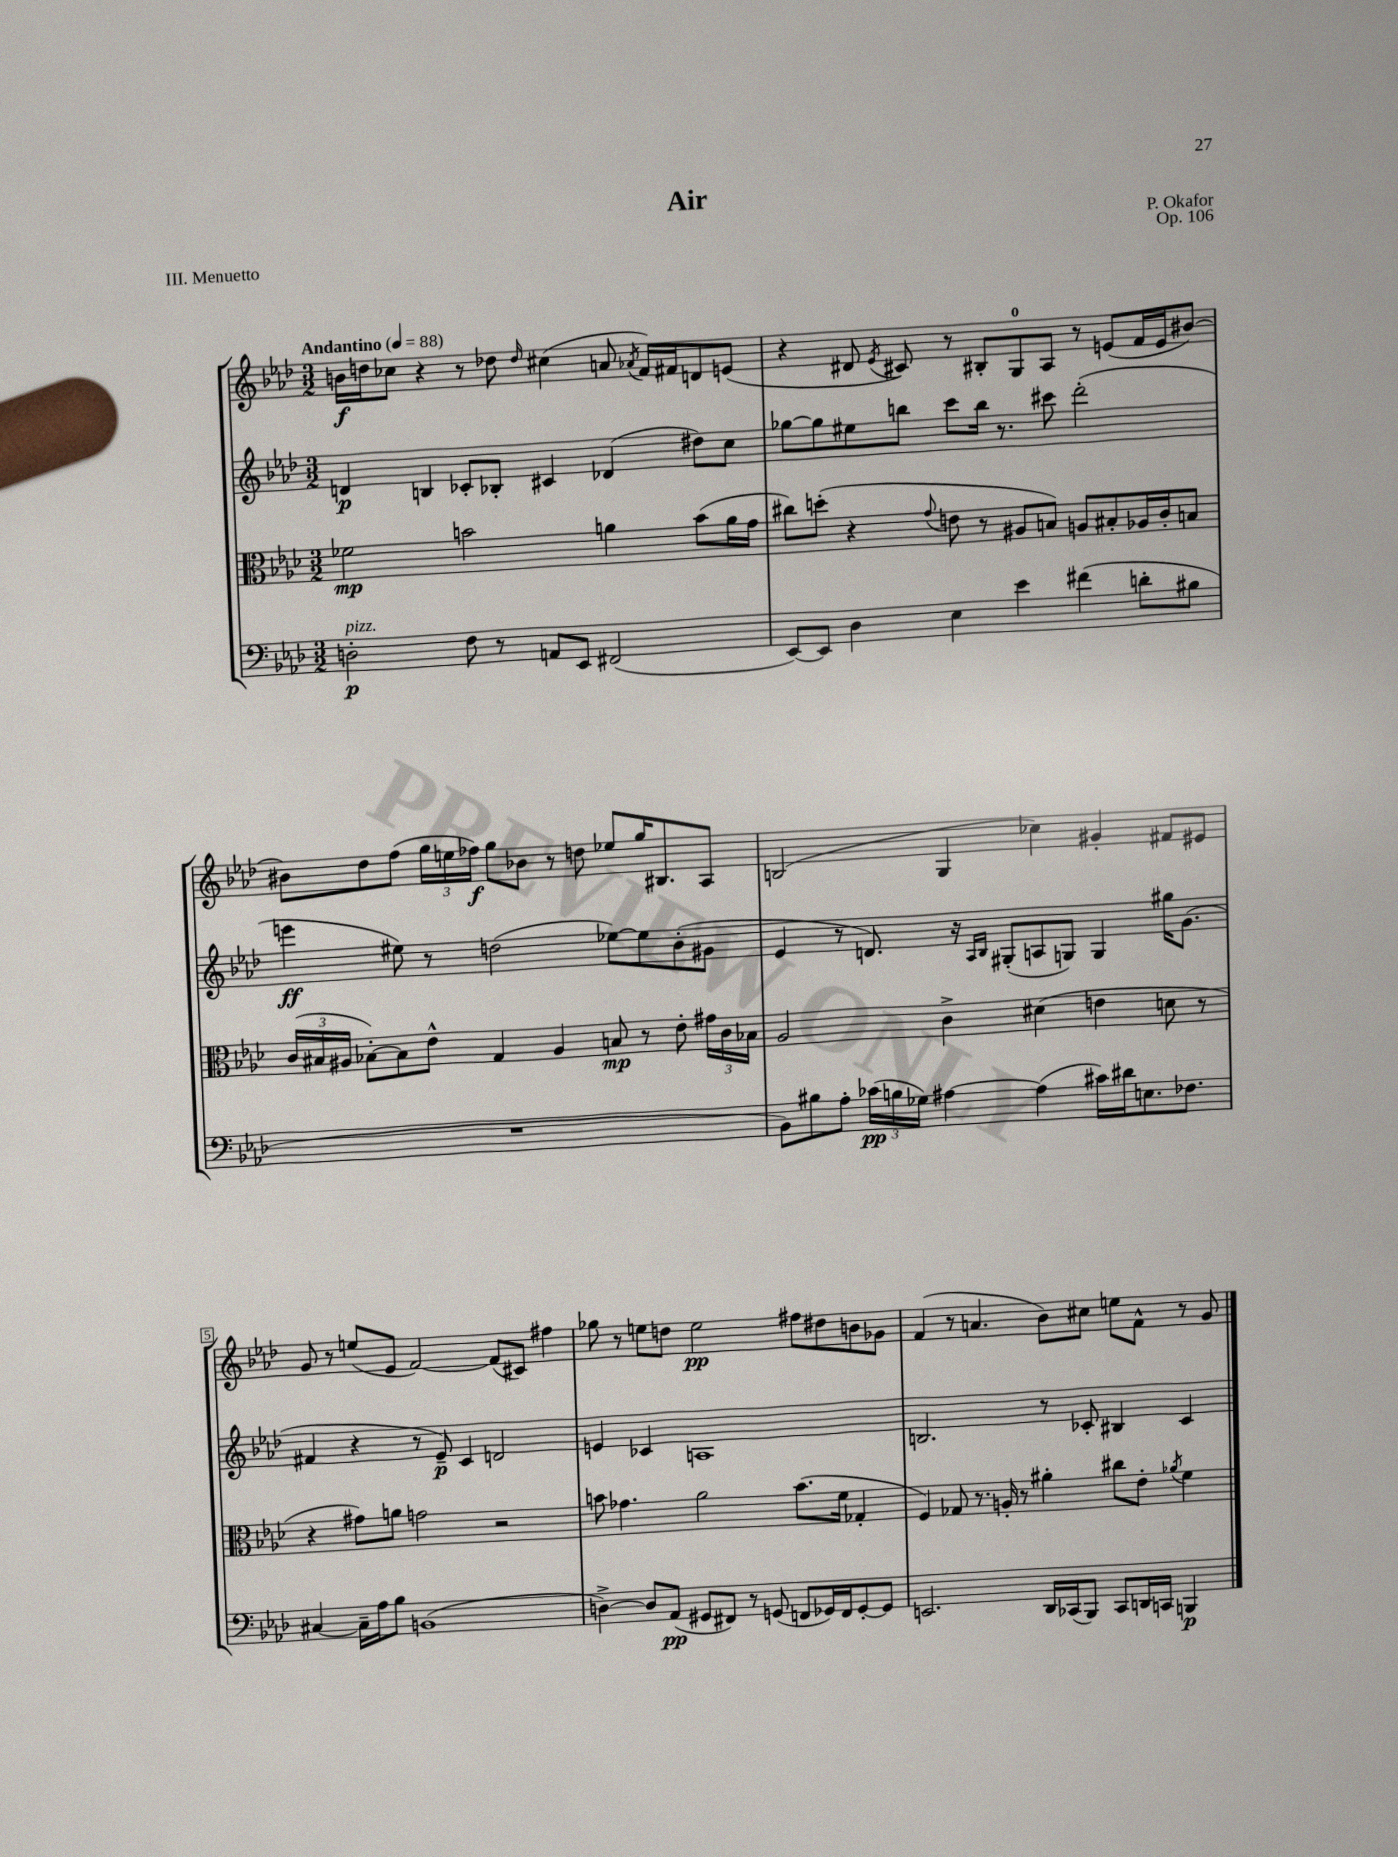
\header { title = "Air" composer = "P. Okafor" opus = "Op. 106" piece = "III. Menuetto" }
<<
\new StaffGroup <<
\new Staff = "s0" {
    \clef treble \key aes \major \numericTimeSignature \time 3/2 \tempo "Andantino" 4 = 88
    \autoBeamOff b'16[\f d''16 ces''8] r4 r8 des''8 \grace { des''16 } cis''4( a'8 \acciaccatura { aes'8 } f'16[) fis'16 d'8 e'8]( |
    r4 dis'8 \acciaccatura { ees'8 } cis'8) r8 bis8[-. g8-0 aes8] r8 e'8[( f'16 e'16 bis'8]~) |
    bis'8[ des''8 f''8]( \tuplet 3/2 { g''16[ e''16 fes''16]\f) } g''8[ bes'8] r8 d''8 ees''8[ g''16 bis8. aes8] |
    b2( g4 ces''4) gis'4-. fis'8[ eis'8] |
    g'8 r8 e''8[( ees'8] f'2~) f'8[( cis'8]) fis''4 |
    ges''8 r8 e''8[ d''8] e''2\pp fis''8[ dis''8 b'8 ges'8] |
    f'4( r8 a'4. bes'8[) cis''8] e''8[ f'8]-^ r8 g'8 \bar "|." |
}
\new Staff = "s1" {
    \clef treble \key aes \major \numericTimeSignature \time 3/2
    \autoBeamOff d'4\p b4 ces'8[-. bes8]-. cis'4 des'4( dis''8[) c''8] |
    ges''8[~ ges''8 eis''8 b''8] c'''8[ b''16] r8. cis'''8 des'''2-.( |
    e'''4\ff eis''8) r8 d''2( ees''8[~) ees''8 bes'8-.( gis'8] |
    ees'4 r8 d'8.) r16 \grace { aes16[ bes16] } gis8[-.( a8 g8]) g4 gis''16[ g'8.]( |
    fis'4 r4 r8 ees'8--\p) c'4 d'2 |
    e'4 ces'4 a1 |
    b2. r8 ces'8-. bis4 ces'4 \bar "|." |
}
\new Staff = "s2" {
    \clef alto \key aes \major \numericTimeSignature \time 3/2
    \autoBeamOff fes'2\mp b'2 a'4 b'8[( a'16 g'16] |
    cis''8[) d''8]-.( r4 \appoggiatura { g'8 } e'8 r8 ais8[ b8]) a8[ bis8-. aes16 c'16-. b8] |
    \tuplet 3/2 { c'16[( bis16 ais16] } bes8[~-.) bes8 ees'8]-^ g4 ais4 b8\mp r8 ees'8-. \tuplet 3/2 { gis'16[ c'16 bes16] } |
    aes2 c'4-> dis'4( e'4 d'8 r8 |
    r4 gis'8[) a'8] g'2 r2 |
    b'8 ges'4. aes'2 b'8.[( f'16] ges4-. |
    f4) ges8 r8. a16-. r8 ais'4-. cis''8[ ees'8]-. \acciaccatura { aes'8 } f'4 \bar "|." |
}
\new Staff = "s3" {
    \clef bass \key aes \major \numericTimeSignature \time 3/2
    \autoBeamOff d2-.\p^\markup { \italic "pizz." } f8 r8 a,8[ ees,8] fis,2( |
    ees,8[~) ees,8] des4 ees4 ees'4 fis'4( d'8[-. bis8] |
    R1. |
    bes,8[) bis8 aes8]-. \tuplet 3/2 { ces'16[\pp( b16 ges16]) } ais4~ ais4( cis'16[) dis'16 e8. fes8.] |
    cis4~ cis16[-- aes16 bes8] b,1( |
    d4~->) d8[ aes,8]\pp( gis,8[ fis,8]) r8 g,8( f,8[ ges,16) f,16 ges,8~-. ges,8] |
    e,2. des,16[ ces,16( bes,,8]) ces,8[ d,16 c,16] b,,4\p \bar "|." |
}
>>
>>
\layout { \context { \Score \override BarNumber.break-visibility = ##(#f #t #t) barNumberVisibility = #(every-nth-bar-number-visible 5) \override BarNumber.stencil = #(make-stencil-boxer 0.1 0.3 ly:text-interface::print) } }
